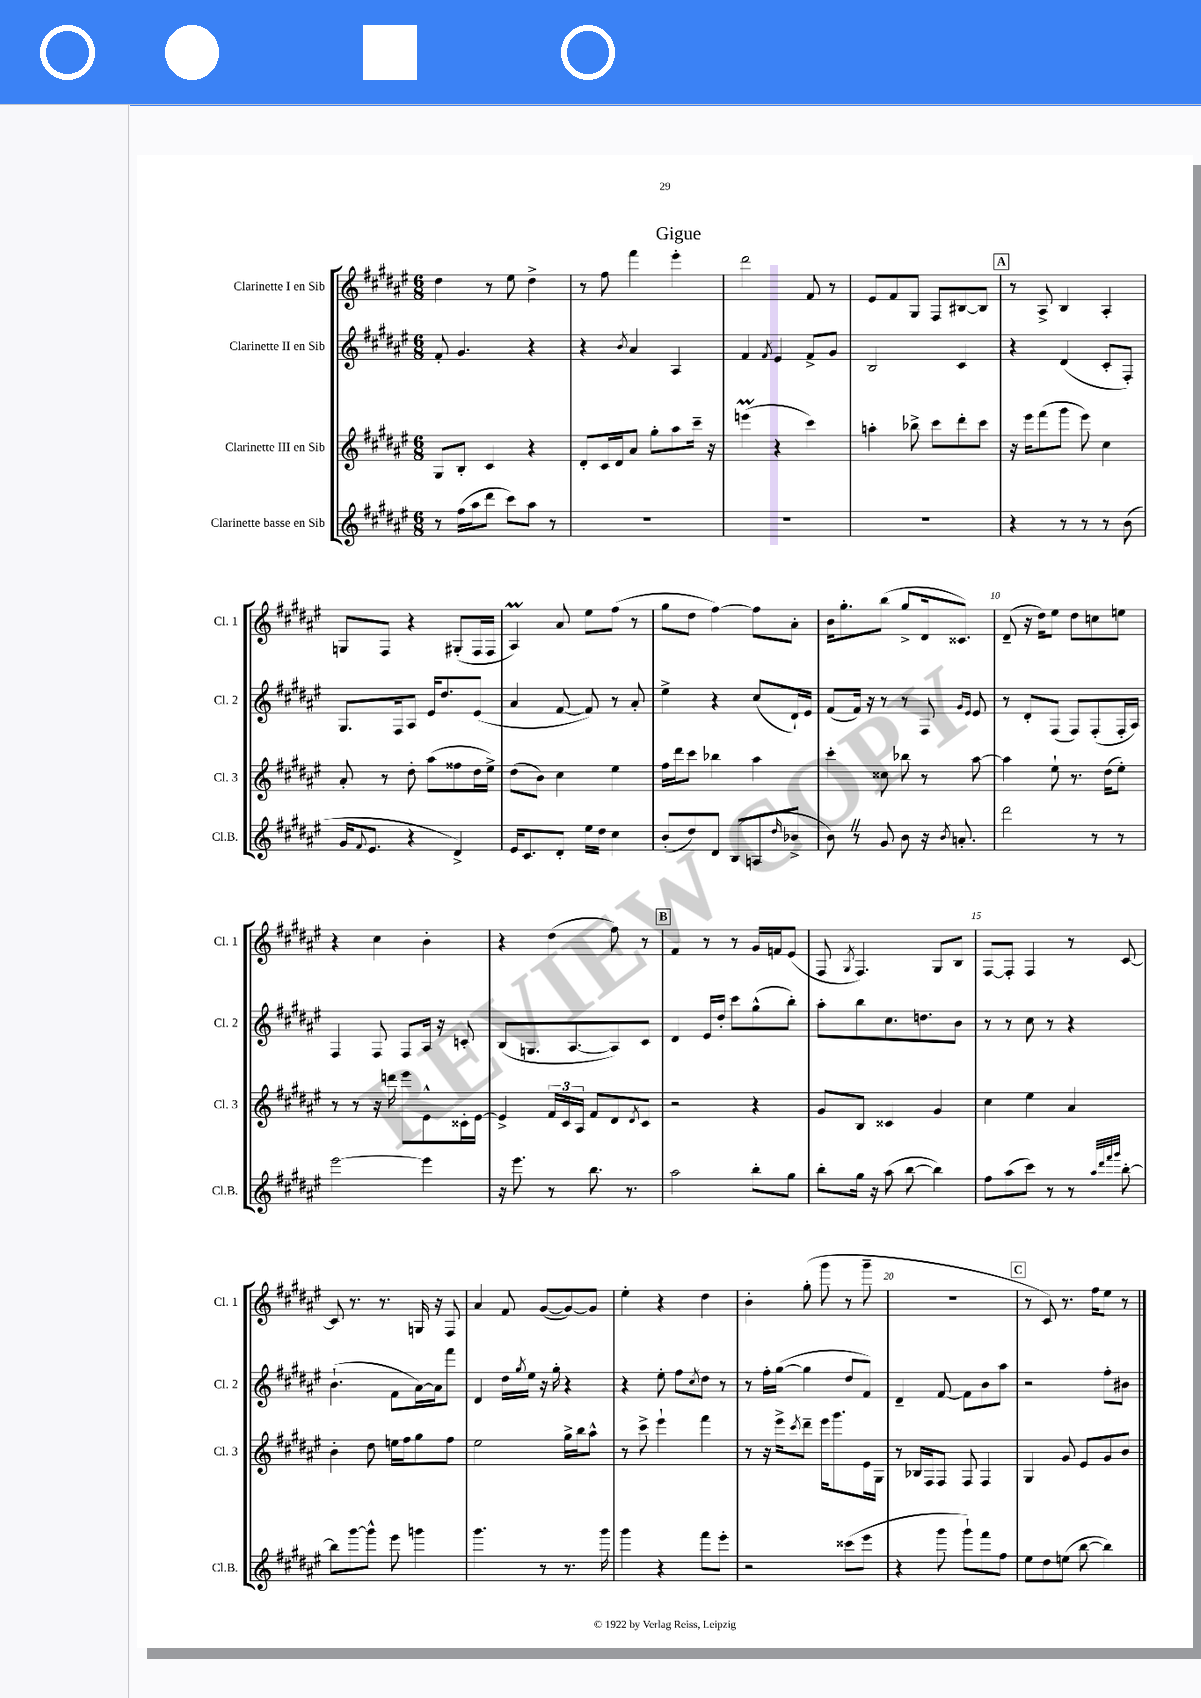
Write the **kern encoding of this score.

**kern	**kern	**kern	**kern
*staff4	*staff3	*staff2	*staff1
*clefG2	*clefG2	*clefG2	*clefG2
*k[f#c#g#d#a#e#]	*k[f#c#g#d#a#e#]	*k[f#c#g#d#a#e#]	*k[f#c#g#d#a#e#]
*M6/8	*M6/8	*M6/8	*M6/8
8r	8G#/L	8f#'/	4dd#\
(16ff#\LL	8B'/J	4.g#/	.
16aa#\J	.	.	.
8ddd#\J	4c#/	.	8r
8ccc#\L)	.	.	8ee#\
8aa#\J	4r	4r	4dd#^\
8r	.	.	.
=	=	=	=
2.r	8d#'/L	4r	8r
.	16c#/L	.	8ff#\
.	16d#/J	.	.
.	.	8qb/	.
.	8a#/J	4a#/	4fff#\
.	8gg#'\L	.	.
.	8aa#\	4A#/	4eee#'\
.	16ccc#~\Jk	.	.
.	16r	.	.
=	=	=	=
2.r	(4eee\	4f#/	2ddd#\
.	.	8qf#/	.
.	4r	4e#/	.
.	4ccc#\)	8f#^/L	8f#/
.	.	8g#/J	8r
=	=	=	=
2.r	4aa'\	2B/	8e#/L
.	.	.	8f#/
.	8bb-^\	.	8G#/J
.	8ccc#\L	.	8F#/L
.	8ddd#'\	4c#/	[8B#/
.	8ccc#\J	.	8B#/]J
=	=	=	=
4r	16r	4r	8r
.	16eee#\LK	.	.
.	(8fff#\	.	8A#^/
8r	8ggg#\J	(4d#/	4B/
8r	8eee#\)	.	.
8r	4cc#\	8c#'/L	4A#'/
(8b\	.	8F#'/J)	.
=	=	=	=
16g#/LK	8a#'/	8.G#/L	8G/L
8qqf#/	.	.	.
8.e#/J	.	.	.
.	8r	.	8F#/J
.	.	16F#/k	.
4r	8dd#'\	8A#/J	4r
.	(8aa#\L	16e#/LK	.
.	.	8.dd#/	.
4d#^/)	8ff##\	.	(8G#'/L
.	16dd#\L	(8e#/J	16F#/L
.	16ee#^\JJ)	.	16F#/JJ
=	=	=	=
16e#/LK	(8dd#\L	4a#/	4A#/)
8.c#/	.	.	.
.	8b\J)	.	.
8d#'/J	4cc#\	[8f#/	8a#/
16ee#\LL	.	8f#/])	8ee#\L
16dd#\JJ	.	.	.
4cc#\	4ee#\	8r	(8ff#\J
.	.	8a#'/	8r
=	=	=	=
(8b'/L	16ff#\LL	4ee#^\	8gg#\L
.	16ddd#\J	.	.
8dd#/)	8ccc#\J	.	8dd#\J
8d#/J	4bb-\	4r	[4ff#\)
(8B/L	.	.	.
8A/	4aa#\	(8cc#/L	8ff#\]L
16qqdd#/	.	.	.
8b-^/J	.	16d#`/L)	8a#'\J
.	.	16e#/JJ	.
=	=	=	=
8b\)	4ccc#'\	(8f#/L	16b\LK
.	.	.	8.gg#'\
8r	.	16f#/Jk)	.
.	.	16r	.
8g#/	8cc##\	8r	(8bb\J
8b\	8bb-\	8r	8gg#^/L
16r	8r	8F#/	16d#/k
8qb/	.	.	.
8.a'/	.	.	8.c##/J)
.	.	16qqg#/LL	.
.	.	16qqe#/JJ	.
.	[8aa#\	8e#/	.
=	=	=	=
2ddd#\	4aa#\]	8r	(8d#~/
.	.	8d#'/L	16r
.	.	.	16dd#\LK)
.	8ee#`\	(8F#/J	8ee#\J
.	8.r	8F#/L)	8dd#\L
8r	.	(8F#'/	8cc\
.	(16dd#\LK	.	.
8r	8ee#'\J)	16F#'/L	8ee\J
.	.	16A#/JJ)	.
=	=	=	=
[2eee#\	8r	4F#/	4r
.	8r	.	.
.	16r	8F#/	4cc#\
.	16ddd\	.	.
.	8eee#\L	8F#/L	.
4eee#\]	8e#^^\	16A#/Jk	4b'\
.	.	16r	.
.	16c##'\L	8c'/	.
.	[16e#\JJ	.	.
=	=	=	=
16r	4e#^/]	(8B/L	4r
8.eee#\	.	.	.
.	.	8.G/	.
8r	24f#/LL	.	(4dd#\
.	24c#/	.	.
.	.	[8.A#/	.
.	24A#/JJ	.	.
8.bb\	8f#/L	.	.
.	8d#/	8A#/])	8ff#\)
8.r	.	.	.
.	8qd#/	.	.
.	8c#/J	8c#/J	8r
=	=	=	=
2aa#\	2r	4d#/	4f#/
.	.	16e#/LL	8r
.	.	16dd#'/JJ	.
.	.	8ccc#\L	8r
8bb'\L	4r	(8gg#^^\	16g#/LL
.	.	.	16f/J
8gg#\J	.	8bb'\J)	(8e#/J
=	=	=	=
8bb'\L	8g#/L	8aa#'\L	8F#/
.	.	.	8qG#/
16gg#\Jk	8B/J	8bb\	4.F#/)
16r	.	.	.
(8aa#\	4c##/	8.cc#\	.
[8bb\	.	.	.
.	.	8.dd\	.
4bb\])	4g#/	.	8G#/L
.	.	8b\J	8B/J
=	=	=	=
8ff#\L	4cc#\	8r	[8F#/L
(8aa#\	.	8r	8F#'/]J
8ccc#\J)	4ee#\	8cc#\	4F#/
8r	.	8r	.
8r	4a#/	4r	8r
32qqaa#/LLL	.	.	.
32qqddd#/	.	.	.
32qqfff#/	.	.	.
32qqggg#/JJJ	.	.	.
[8bb'\	.	.	[8c#/
=	=	=	=
8bb\]L	4b'\	(4.b`\	8c#/]
[8ggg#\	.	.	8.r
8ggg#^^\]J	8dd#\	.	.
.	.	.	8.r
8eee#\	16ee\LL	8f#\L	.
.	16ff#\J	.	.
4ggg\	8gg#\	[16a#\L)	16G/
.	.	16a#\]J	16r
.	8ff#\J	8fff#\J	8F#/
=	=	=	=
4.ggg#\	2ee#\	4d#/	4a#/
.	.	16dd#\LL	8f#/
.	.	8qgg#/	.
.	.	16ee#\JJ	.
8r	.	16r	([8g#/L
.	.	16gg#'\	.
8.r	16gg#^\LL	4r	8g#/_)
.	16bb\J	.	.
.	8aa#^^\J	.	8g#/]J
16ggg#\	.	.	.
=	=	=	=
4ggg#\	8r	4r	4ee#'\
.	8ccc#^\	.	.
4r	4eee#`\	8ee#'\	4r
.	.	8ff#\L	.
.	.	8qcc#/	.
8fff#\L	4fff#\	8dd#\J	4dd#\
8eee#'\J	.	8r	.
=	=	=	=
2r	8r	8r	4b'\
.	16r	16ff#'\LL	.
.	16eee#^\LK	([16gg#\JJ	.
.	8qccc#/	.	.
.	8ddd#~\J	4gg#\]	(8gg#'\
.	16eee#\LK	.	8ggg#\
.	8.ggg#\	.	.
(8ccc##\L	.	8dd#/L	8r
8eee#\J	16e#\L	8f#/J)	8ggg#~\
.	16G#\JJ	.	.
=	=	=	=
4r	8r	4d#~/	2.r
.	16B-/LL	.	.
.	16F#/J	.	.
8ggg#\	8F#/J	[8f#/	.
8ggg#`\L)	8F#/	8f#\]L	.
8fff#\	4F#/	8b\	.
8ff#\J	.	8aa#\J	.
=	=	=	=
8ee#\L	4G#/	2r	8r
8dd#\	.	.	8c#/)
(8ee\J	8g#/	.	8.r
[8bb\	8e#/L	.	.
.	.	.	16ff#\LK
4bb\])	8g#/	8ff#'\L	8ee#\J
.	8b/J	8b#\J	8r
==	==	==	==
*-	*-	*-	*-
